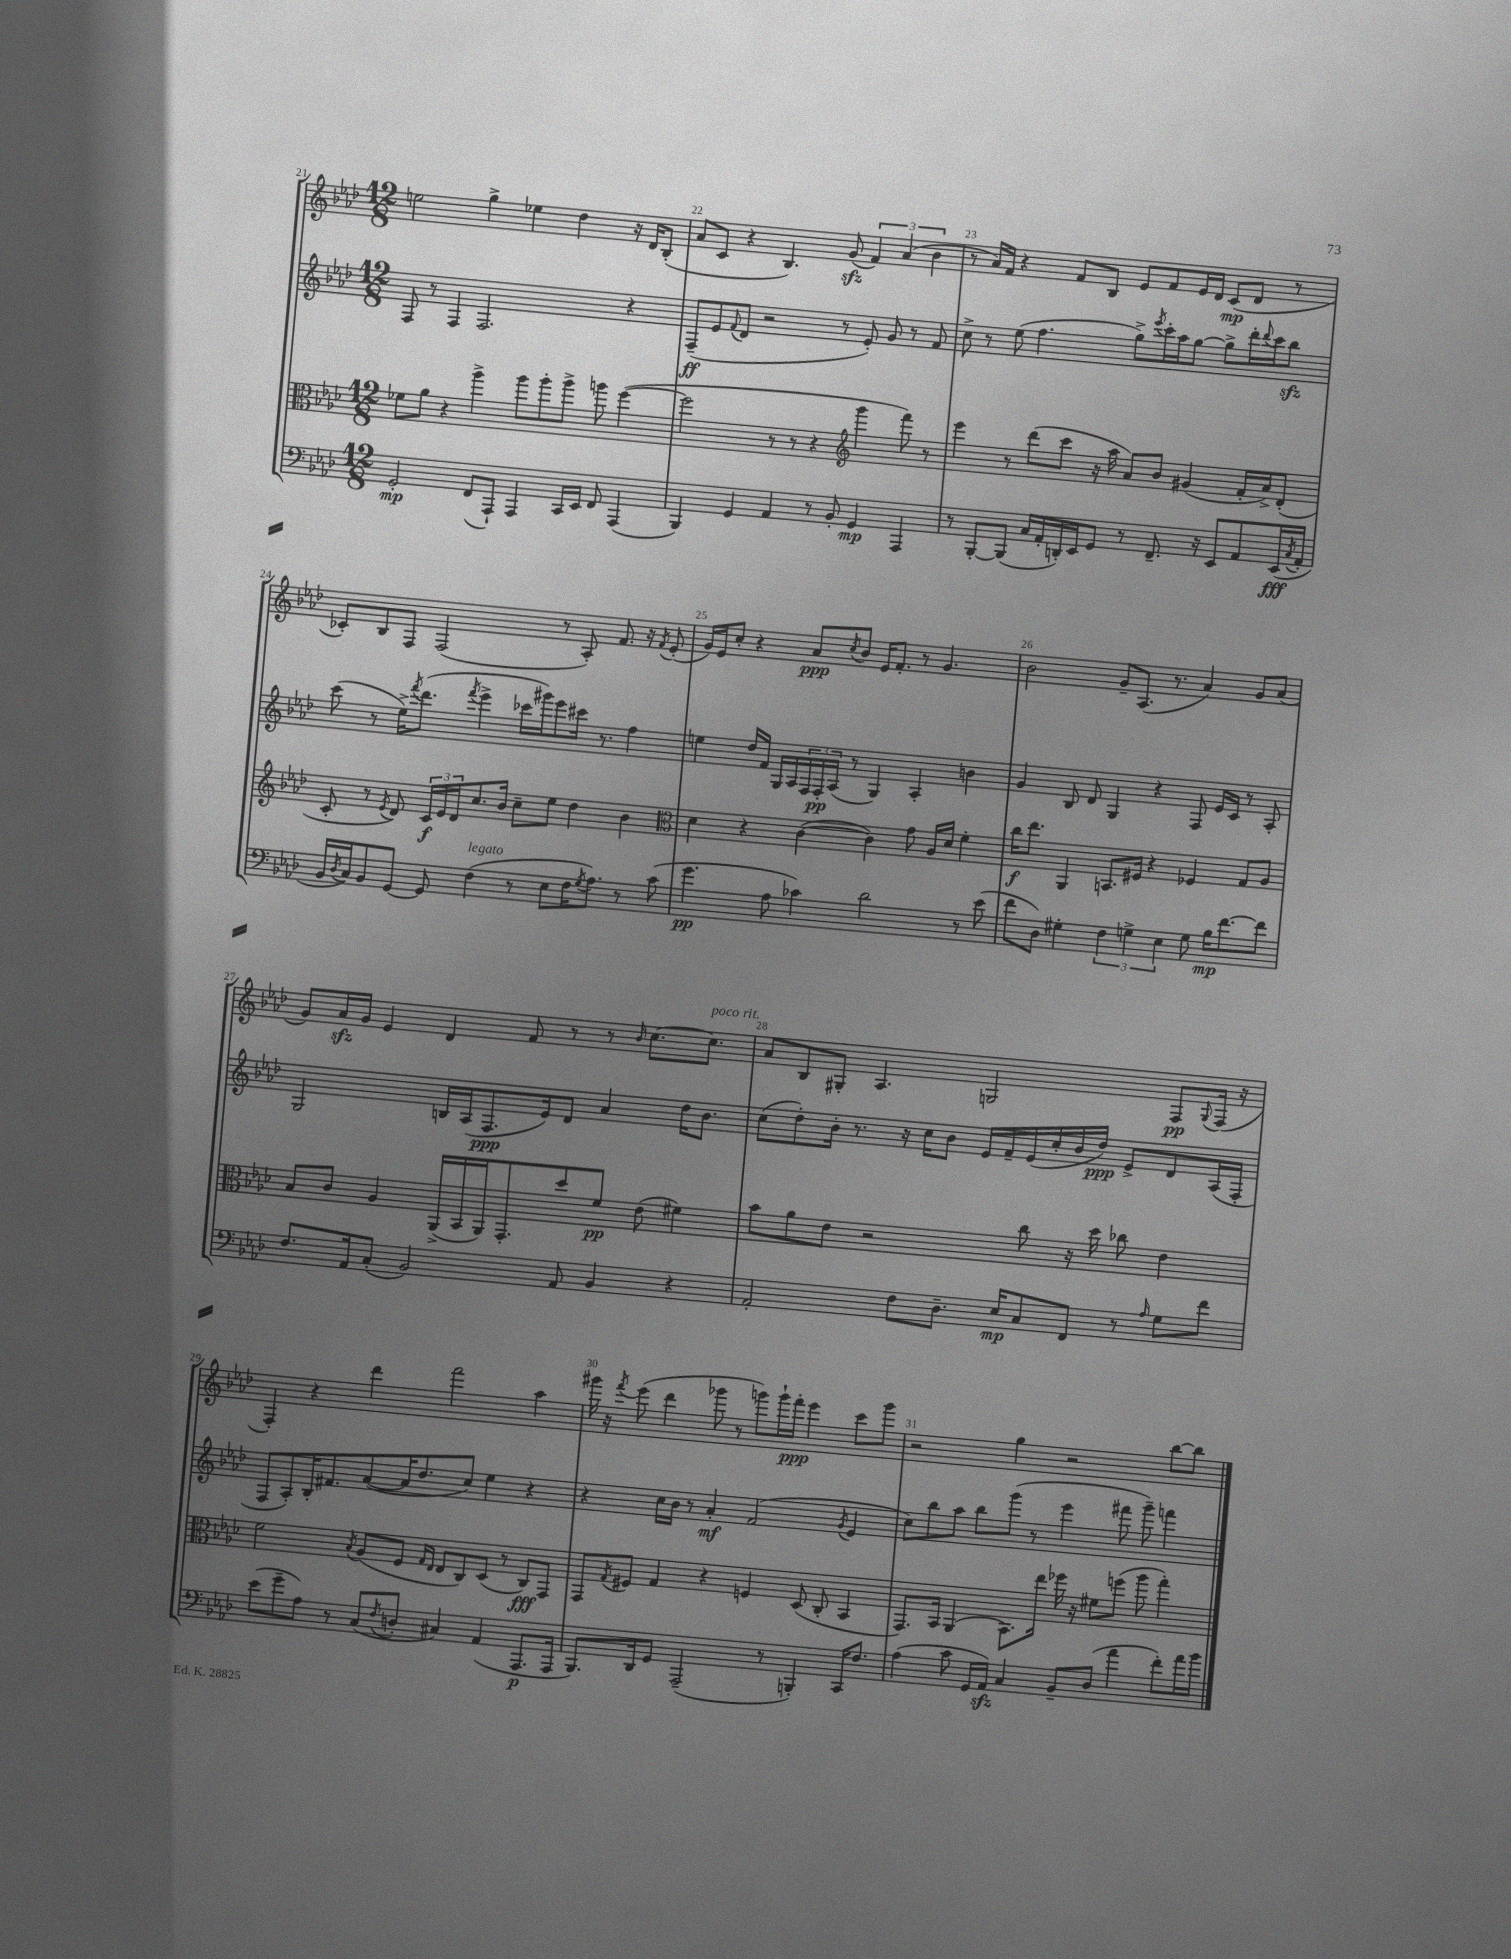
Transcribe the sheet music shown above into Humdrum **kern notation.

**kern	**kern	**kern	**kern
*staff4	*staff3	*staff2	*staff1
*clefF4	*clefC3	*clefG2	*clefG2
*k[b-e-a-d-]	*k[b-e-a-d-]	*k[b-e-a-d-]	*k[b-e-a-d-]
*M12/8	*M12/8	*M12/8	*M12/8
2GG'	8f-	8F	2ee
.	8a-	8r	.
.	4r	4F	.
(8FF	4aa-^	2.F	4gg^
8AAA-`)	.	.	.
4AAA-	8aa-	.	4ee-
.	8aa-'	.	.
16CC	8aa-^	.	4dd-
16EE-	.	.	.
8FF	8aa	.	.
(4AAA-	([4ff	4r	16r
.	.	.	16d-
.	.	.	(8B-'
=	=	=	=
4BBB-)	2ff]	(8F~	8a-
.	.	8e-	8c
.	.	8qqf	.
4GG	.	8d-	4r
.	.	2r	.
4AA-	8r	.	4.B-)
.	8r	.	.
8r	4r	.	.
8BB-'	.	8r	(8g
*	*clefG2	*	*
4GG	4ggg	8e-')	6f)
.	.	8g	.
.	.	.	(6a-
4AAA-	8fff)	8r	.
.	.	.	6b-
.	8r	8f	.
=	=	=	=
8r	4eee-	8cc^	8r
[8BBB-'	.	8r	16a-)
.	.	.	16f
(8BBB-]	8r	(8ee-	4r
16C	(8ddd-	4.ff	.
16AA-'	.	.	.
16DD')	8ccc	.	8f
16EE-	.	.	.
8GG	16r	.	8B-
.	16aa-	.	.
8r	8a-)	8gg^)	8e-
.	.	8qeee-	.
8.FF~	8b-	16ccc'	8f
.	.	16aa-	.
.	(4g#	[8gg	16e-
16r	.	.	16d-
8EE-	.	8gg^]	(8c
8AA-	16f'	16ddd-'	8d-
.	.	8qqddd-	.
.	16a-^)	16ccc	.
(16EE-	(8d-'	8bb-	8r
8qC	.	.	.
16AA-'	.	.	.
=	=	=	=
16BB-	8c'	(8ccc	8c-')
8qD-	.	.	.
16C)	.	.	.
8BB-	8r	8r	8B-
.	8qe-	.	.
[8GG	8d-)	16ee-^)	8F
.	.	8qfff	.
.	.	(8.ddd-	.
8GG]	24c	.	(2F
.	24e-	.	.
.	24d-	.	.
.	.	8qfff	.
(4F	8.cc	4eee-^	.
.	16b-	.	.
8r	8cc~	16ccc-	.
.	.	16ggg#)	.
8E-	8ee-	8eee-	8r
16F	4dd-	16ccc#	8A-')
8qG	.	.	.
8.A-)	.	8.r	.
.	.	.	8.f
8r	4b-	4ff	.
.	.	.	16r
.	.	.	8qf
(8c	.	.	(8e-'
=	=	=	=
*	*clefC3	*	*
4.g	4d-	4ee	16g)
.	.	.	16e-
.	.	.	8cc'
.	4r	16dd-	4r
.	.	16f	.
8A-	.	16G	.
.	.	16A-	.
4c-)	([4c	24F	8a-
.	.	24F'	.
.	.	(24A-	.
.	.	.	8qcc
.	.	8r	8b-
2d-	4c])	4G)	16e-
.	.	.	8.f'
.	8g	4A-'	8r
.	16A-	.	4.g
.	16d-	.	.
8r	4f'	4b	.
(8e-	.	.	.
=	=	=	=
8f	16cc	4g	2b-
.	8.ee-	.	.
8D-)	.	.	.
4G#'	4AA-	8B-	.
.	.	8d-	.
6F	8.BB	4G	8g~
.	.	.	(8.A-
6G^	.	.	.
.	16F#	.	.
.	4r	4r	.
.	.	.	8.r
6E-	.	.	.
8G	4F-	8F	4a-)
16B-	.	16e-	.
[8.f	.	16c	.
.	8G	8r	8g
8f]	8A-	8A-'	(8a-
=	=	=	=
8.F	8B-	2G	8g)
.	8c	.	16a-
16AA-	.	.	16g
(8C'	4A-	.	4e-
2BB-)	.	.	.
.	(16AA-^	16B	4d-
.	16BB-	(16A-	.
.	16AA-)	8.F	.
.	8.GG'	.	.
.	.	.	8f
.	.	16e-)	.
8AA-	8dd-	8d-	8r
4BB-	8f	4a-	8r
.	.	.	16qqb-
.	(8e-	.	[8.cc
4r	4f#)	16dd-	.
.	.	8.b-	8.cc]
=	=	=	=
2AA-'	8b-	(8cc	8a-
.	8a-	8dd-')	8B-
.	8e-	16b-'	8G#'
.	.	8.r	.
.	2r	.	4.A-
8F	.	16r	.
.	.	16cc	.
8.D-~	.	8b-	.
.	.	16e-	2G
16E-	.	16f~	.
8C	8cc	(16e-	.
.	.	16cc'	.
8FF	16r	16b-	.
.	16dd-	16dd-)	.
8r	8cc-	8e-^	.
16qqA-	.	.	.
8G	4e-	8d-	8F
.	.	.	8qqG
8f	.	(16A-	(16F
.	.	16F'	16r
=	=	=	=
(8e-	2f	8F	4F')
8g~	.	8A-')	.
8A-)	.	16B-'	4r
.	.	8.f#	.
8r	.	.	.
.	8qB-	.	.
(8C	(8A-	([8a-	4ddd-
8qF	.	.	.
8D'	8F	16a-]	.
.	.	8.dd-	.
.	16qqG	.	.
.	16qqE-	.	.
4C#)	8E-	.	2fff
.	8C)	8cc)	.
(4AA-	(8D-	4ee-	.
.	8r	.	.
8.AAA-	8C)	4r	4aa-
.	8GG	.	.
16AAA-	.	.	.
=	=	=	=
8.BBB-)	8GG	4r	16ggg#
.	.	.	16r
.	8qG	.	8qfff
.	8F#	.	(8eee-
16DD-	.	.	.
8GG	4G	16cc	4ddd-
.	.	16b-	.
(2AAA-~	.	8r	.
.	4r	4a-'	8ggg-
.	.	.	8r
.	4F	(2f	8ggg)
8r	.	.	16ggg`
.	.	.	16fff'
4BBB')	(8D-	.	4eee-
.	8C'	.	.
.	.	8qg	.
16CC	4BB-	4e-	8ccc
8.F	.	.	.
.	.	.	8ggg
=	=	=	=
(4A-	8.GG)	8cc)	2r
.	.	8bb-	.
.	16BB-	.	.
8c	(4AA-	8aa-	.
16GG	.	8bb-	.
16AA-)	.	.	.
4C	8.BB-)	(8ggg	4gg
.	.	8r	.
.	16ee-	.	.
8BB-~	16ff-	4eee-	2r
.	16r	.	.
(8D-	8f#	.	.
4a-	(8ff	8fff#	.
.	8aa-	8ggg~)	.
8f')	4gg')	4fff	[8bb-
16a-	.	.	8bb-]
16b-	.	.	.
==	==	==	==
*-	*-	*-	*-
